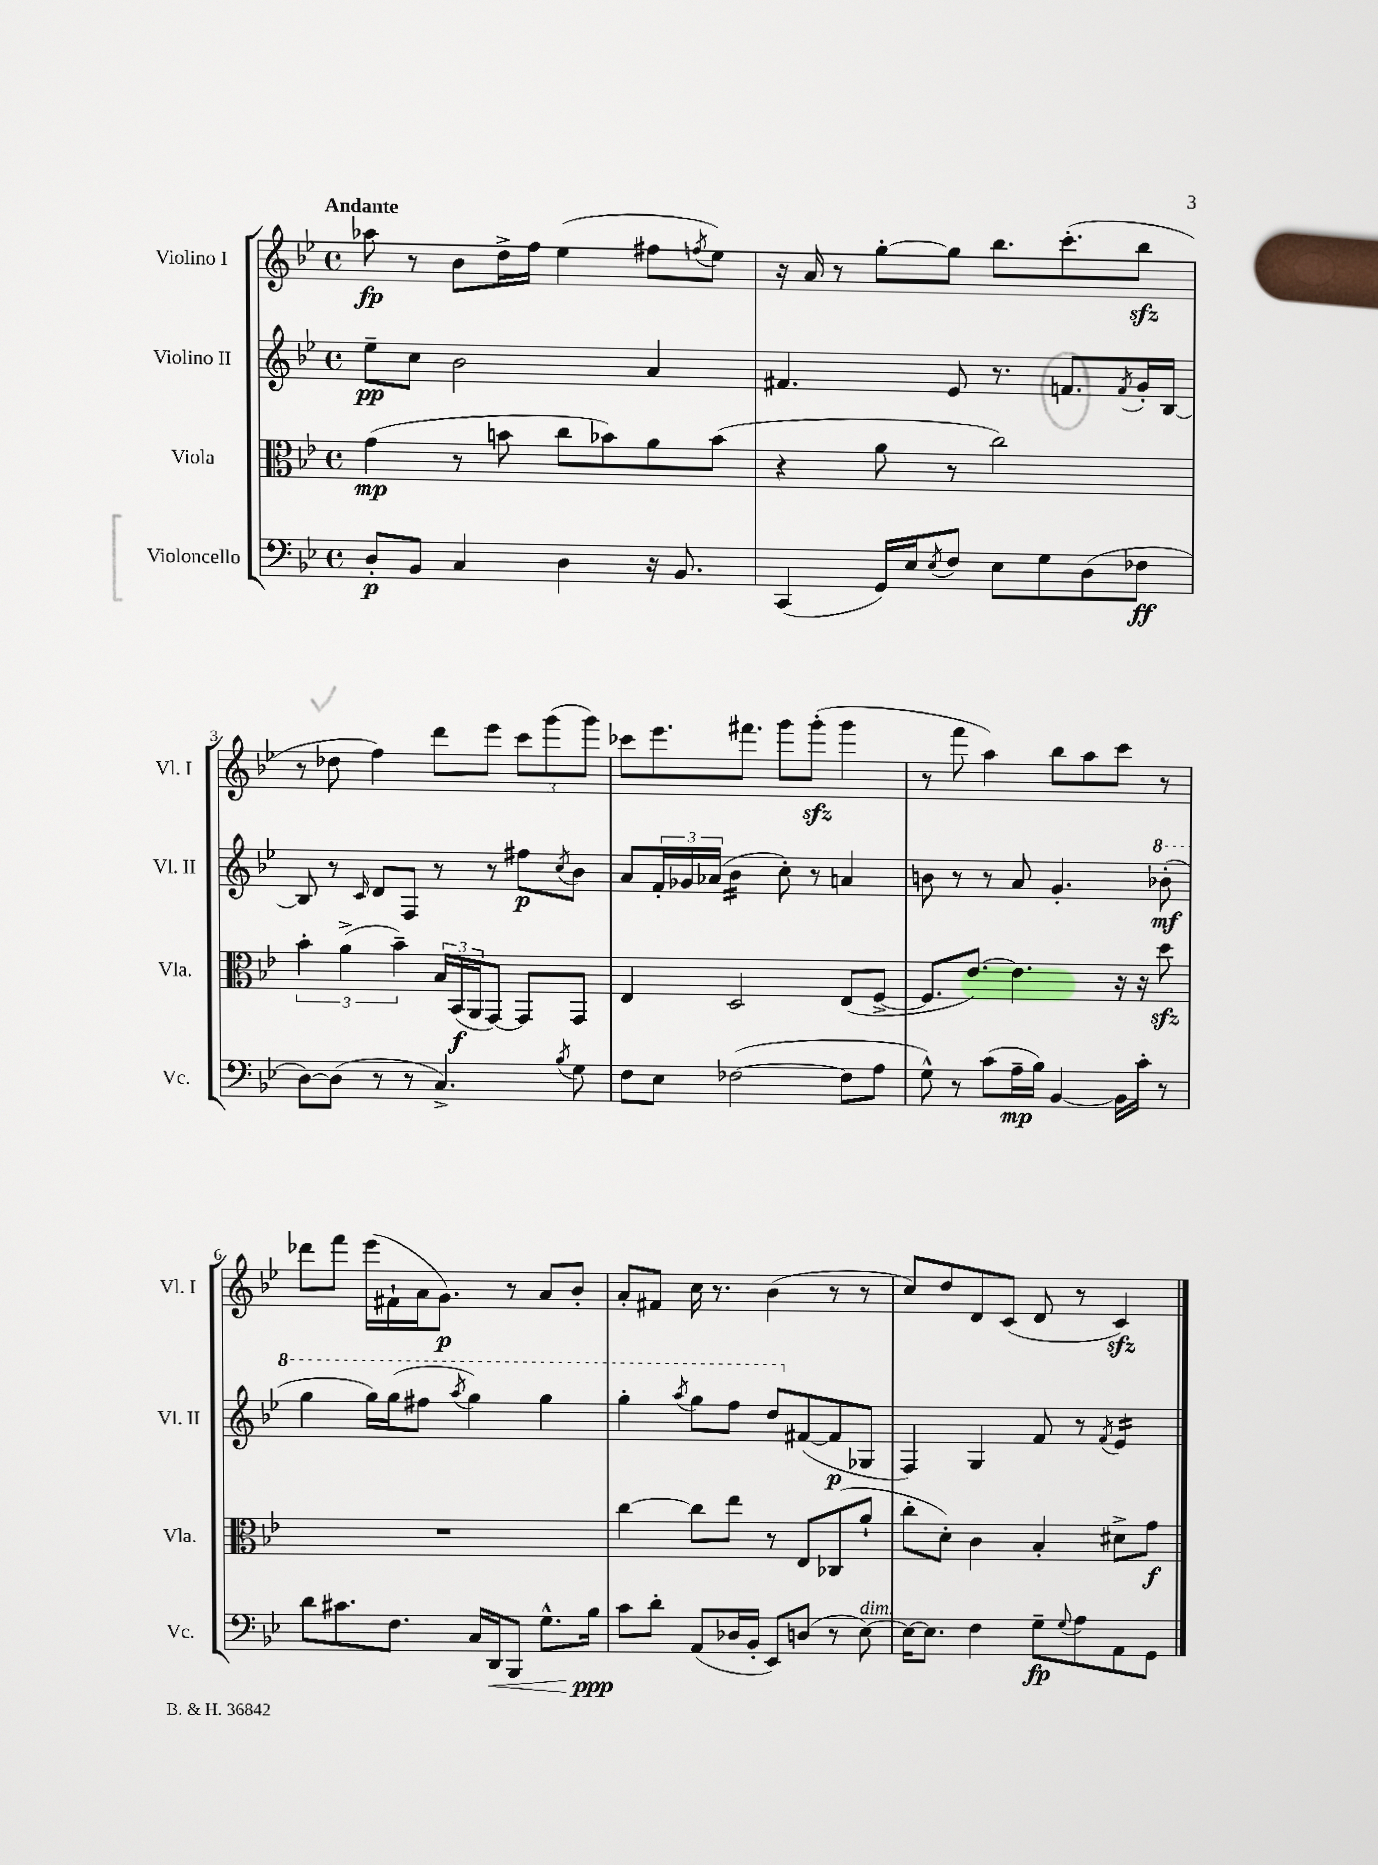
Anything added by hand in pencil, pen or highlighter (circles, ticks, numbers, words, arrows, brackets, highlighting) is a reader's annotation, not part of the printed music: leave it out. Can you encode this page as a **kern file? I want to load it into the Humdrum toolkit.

**kern	**kern	**kern	**kern
*staff4	*staff3	*staff2	*staff1
*clefF4	*clefC3	*clefG2	*clefG2
*k[b-e-]	*k[b-e-]	*k[b-e-]	*k[b-e-]
*M4/4	*M4/4	*M4/4	*M4/4
*met(c)	*met(c)	*met(c)	*met(c)
8D'	(4g	8ee-~	8aa-
8BB-	.	8cc	8r
4C	8r	2b-	8b-
.	8b	.	16dd^
.	.	.	16ff
4D	8cc	.	(4ee-
.	8b-)	.	.
16r	8a	4a	8ff#
8.BB-	.	.	.
.	.	.	8qff
.	(8b-	.	8ee-)
=	=	=	=
(4CC	4r	4.f#	16r
.	.	.	16a
.	.	.	8r
16GG)	8a	.	[8gg'
16E-	.	.	.
8qE-	.	.	.
8F	8r	8e-	8gg]
8E-	2cc)	8.r	8.bb-
8G	.	.	.
.	.	8.f	(8.ccc'
(8D	.	.	.
.	.	8qf	.
8F-	.	16g'	8bb-
.	.	[16B-	.
=	=	=	=
[8D)	6b-'	8B-]	8r
(8D]	.	8r	8dd-
.	(6a^	.	.
.	.	16qqc	.
8r	.	8d	4ff)
.	6b-~)	.	.
8r	.	8F	.
4.C^)	24B-	8r	8ddd
.	(24BB-	.	.
.	24AA	.	.
.	[8GG)	8r	8eee-
.	8GG]	8ff#	12ccc
.	.	.	(12ggg
8qB-	.	8qcc	.
8G	8GG	8b-	.
.	.	.	12ggg)
=	=	=	=
8F	4E-	8a	8ccc-
8E-	.	24f'	8.eee-
.	.	24g-	.
.	.	(24a-	.
([2F-	2D	4b-	.
.	.	.	8.fff#
.	.	8cc')	8ggg
.	.	8r	(8ggg'
8F-]	(8E-	4a	4ggg
8A	[8F^	.	.
=	=	=	=
8G^^)	8.F]	8b	8r
8r	.	8r	8fff
.	[8.e-)	.	.
(8c	.	8r	4aa)
16A~	4.e-]	8a	.
16B-)	.	.	.
[4BB-	.	4.g'	8bb-
.	.	.	8aa
16BB-]	16r	.	8ccc
16c'	16r	.	.
8r	8dd	(8bb-'	8r
=	=	=	=
8d	1r	4ggg	8ddd-
8.c#	.	.	8fff
.	.	16ggg)	(16eee-
8.F	.	(16ggg	16f#`
.	.	8fff#	16a
.	.	.	8.g)
.	.	8qaaa	.
16C	.	4ggg)	.
16DD	.	.	.
8BBB-	.	.	8r
8.G^^	.	4ggg	8a
.	.	.	8b-'
16B-	.	.	.
=	=	=	=
8c	[4cc	4ggg'	8a'
8d'	.	.	8f#
.	.	8qaaa	.
(8AA	8cc]	8ggg	16cc
.	.	.	8.r
16D-	8ee-	8fff	.
16BB-'	.	.	.
8EE-)	8r	8ddd	(4b-
(8D	8E-	([8f#	.
8r	(8C-	8f#]	8r
[8E-)	8a`	8G-	8r
=	=	=	=
16E-_	8cc'	4F)	8cc)
8.E-]	.	.	.
.	8d')	.	8dd
4F	4c	4G	8d
.	.	.	(8c
8G~	4B-'	8f	8d
8qqG	.	.	.
8A	.	8r	8r
.	.	8qf	.
8AA	8d#^	4e-	4c)
8GG	8g	.	.
==	==	==	==
*-	*-	*-	*-
